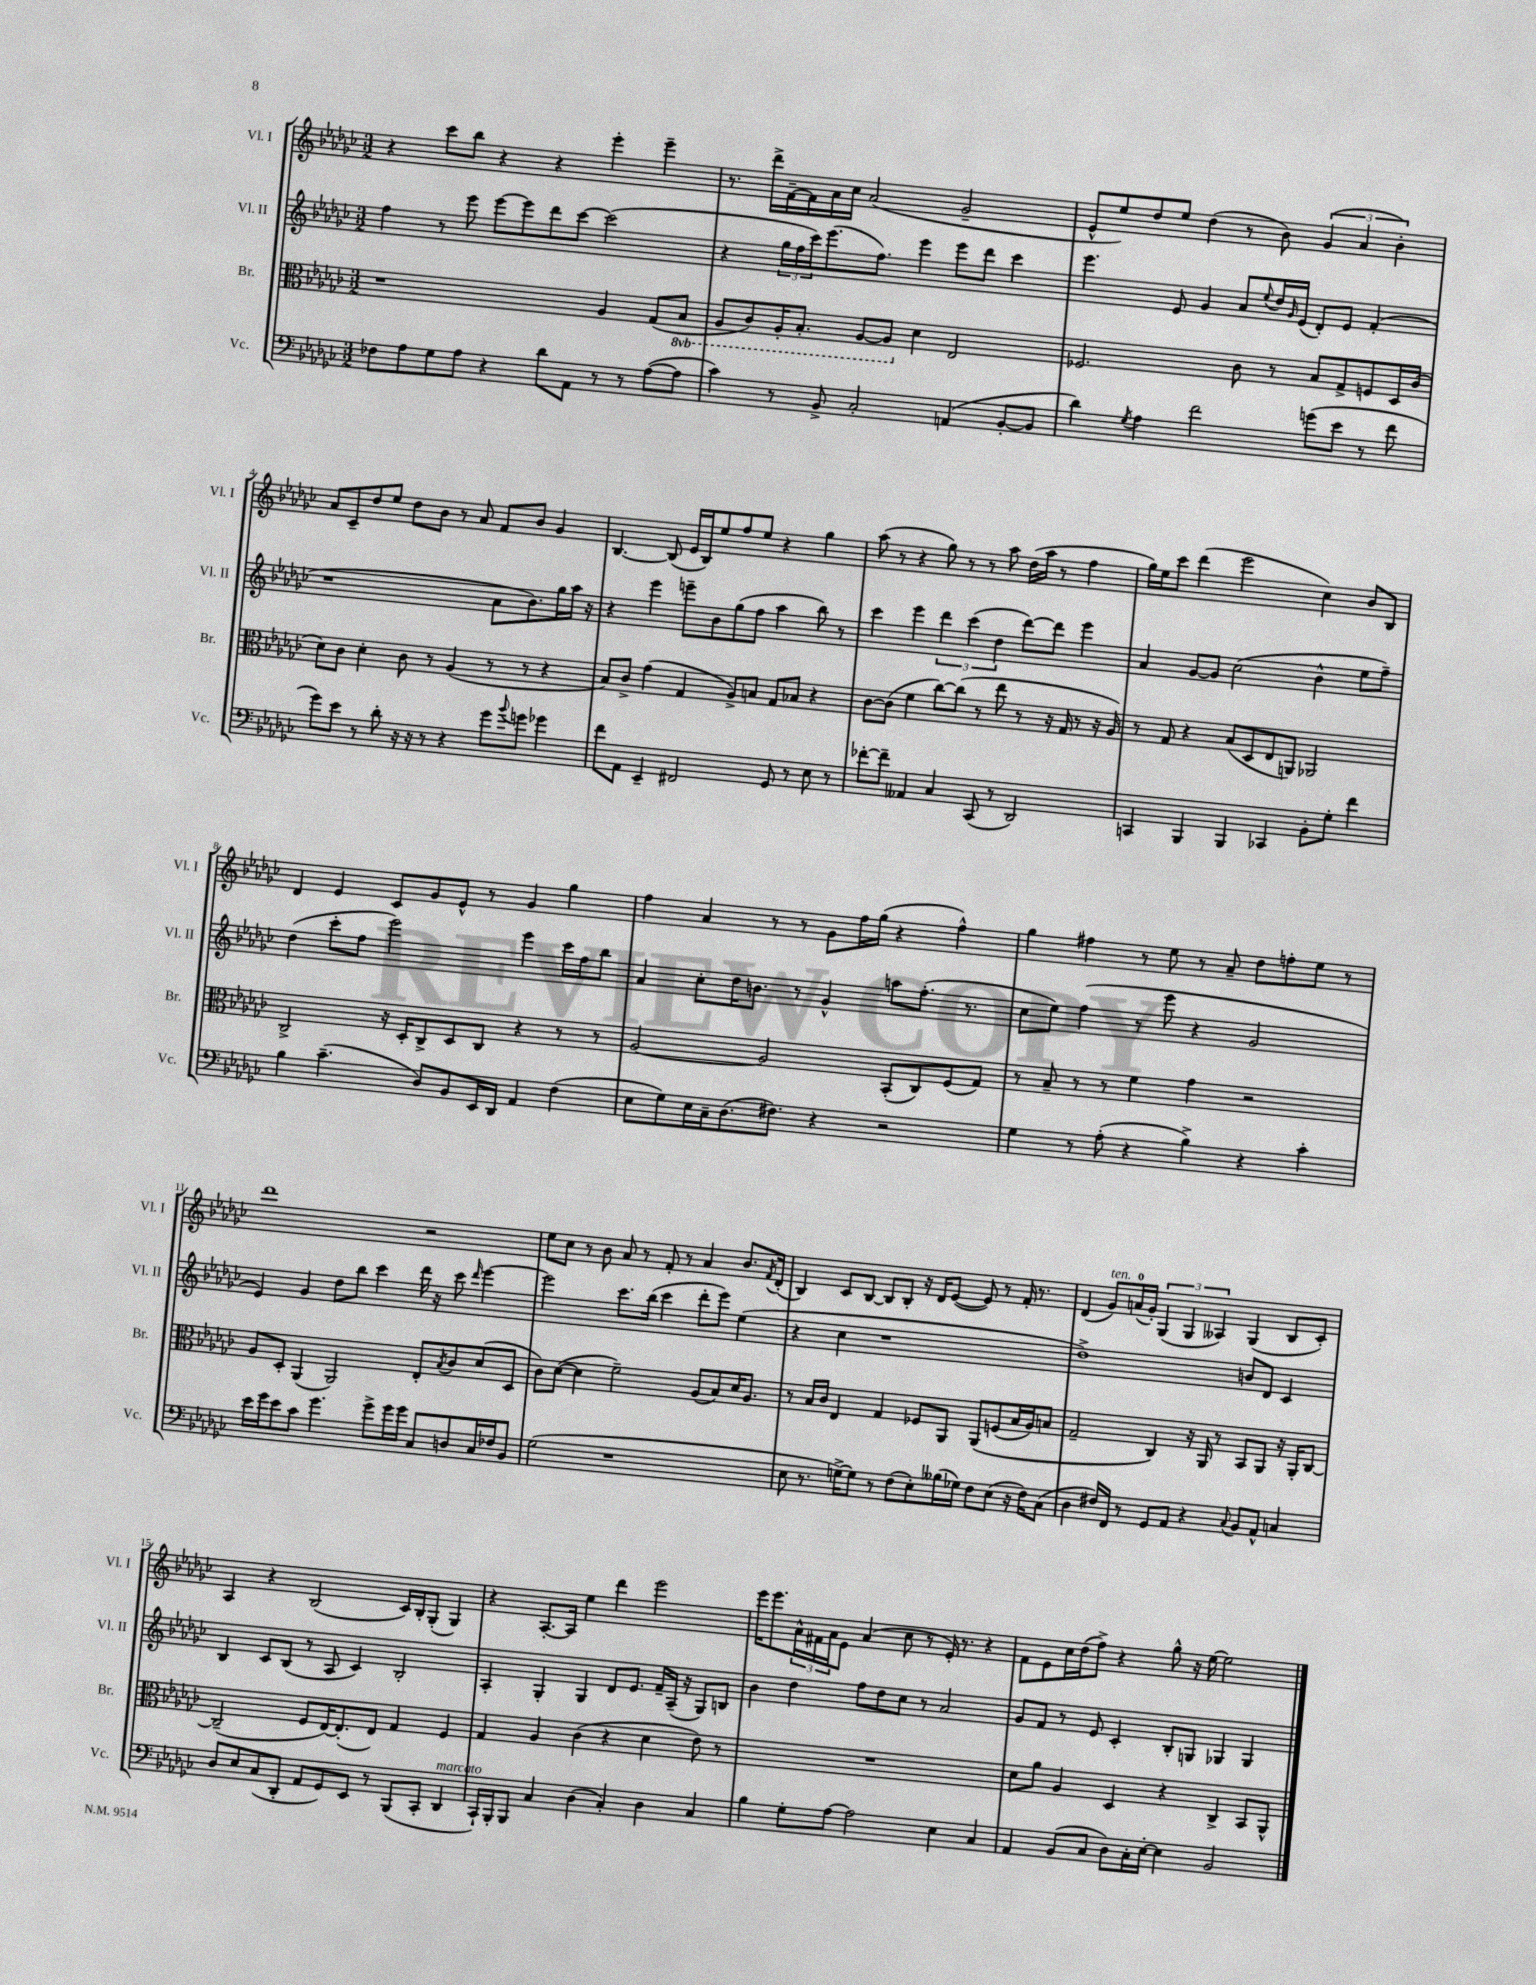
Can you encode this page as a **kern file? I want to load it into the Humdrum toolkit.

**kern	**kern	**kern	**kern
*staff4	*staff3	*staff2	*staff1
*clefF4	*clefC3	*clefG2	*clefG2
*k[b-e-a-d-g-c-]	*k[b-e-a-d-g-c-]	*k[b-e-a-d-g-c-]	*k[b-e-a-d-g-c-]
*M3/2	*M3/2	*M3/2	*M3/2
8F-	1r	4ff	4r
8A-	.	.	.
8G-	.	8r	8ccc-
8A-	.	8eee-	8bb-
4r	.	[8eee-	4r
.	.	8eee-]	.
8d-	.	8ddd-	4r
8AA-	.	[8ccc-	.
8r	4A-	(2ccc-]	4eee-'
8r	.	.	.
([8A-	(8G-	.	4eee-~
8A-]	8BB-	.	.
=	=	=	=
4c-)	8AA-	4r	8.r
.	8C-)	.	.
.	.	.	16ddd-^
8r	16AA-'	24gg-	[16f~
.	.	24ff	.
.	8.BB-'	.	16f]
.	.	24ccc-)	.
8BB-^	.	(8.eee-	16a-
.	.	.	16cc-
2C-'	[8AA-	.	(2a-
.	.	8.ff)	.
.	8AA-]	.	.
.	4d-	4eee-	.
(4AA	2E-	8eee-	2g-~
.	.	8ddd-	.
[8BB-'	.	4ccc-	.
8BB-]	.	.	.
=	=	=	=
4d-)	2.F-	4.eee-	8e-^^
.	.	.	8ee-)
8qG-	.	.	.
4A-	.	.	8dd-
.	.	8e-	8ee-
2f	.	4g-	(4dd-
.	8c-	8a-	8r
.	.	8qqee-	.
.	8r	16dd-	8b-)
.	.	16qqg-	.
.	.	(16e-	.
(8g	8B-	8d-')	(6g-
8e-	8G-^	8e-	.
.	.	.	6a-
8r	8F	(4f'	.
.	.	.	6b-')
8f	16D-	.	.
.	(16c-	.	.
=	=	=	=
8g-)	8d-)	1r	8a-
8e-	8c-	.	8c-~
8r	4d-'	.	8dd-
8d-'	.	.	8ee-
16r	8c-	.	8dd-
16r	.	.	.
8r	8r	.	8b-
4r	(4A-	.	8r
.	.	.	8a-
8g-	8r	8a-	8f
8qqb-	.	.	.
8g	8r	8.b-)	8b-
4g-	4r	.	4g-
.	.	16gg-	.
.	.	16aa-	.
.	.	16r	.
=	=	=	=
8f	8B-)	4r	[4.B-
8AA-	8c-^	.	.
4EE-~	(4g-	4eee-	.
.	.	.	(8B-]
2FF#	4G-	8eee~	16e-
.	.	.	16B-)
.	.	8b-	8ee-
.	8A-^)	(8gg-	8ff
.	8B	8ff	8ee-
8GG-	8G-	4aa-	4r
8r	8B-	.	.
8E-	4r	8bb-)	4gg-
8r	.	8r	.
=	=	=	=
[8f-'	[8c-	4ccc-	(8aa-
8f-~]	(8c-]	.	8r
4AA--	4f	4eee-	4r
4C-	[8cc-)	6ddd-	8gg-)
.	(8cc-]	.	8r
.	.	(6ccc-	.
(8CC-	8r	.	8r
.	.	6dd-	.
8r	8ee-	.	8aa-
2DD-)	8r	[8ddd-)	(16dd-
.	.	.	16aa-
.	16r	8ddd-]	8r
.	16G-	.	.
.	8r	4eee-	4ff
.	16r	.	.
.	16A-)	.	.
=	=	=	=
4CC	8r	4a-	16gg-)
.	.	.	16ee-
.	8G-	.	8ccc-
4BBB-	4r	[8g-	(4ddd-
.	.	8g-]	.
4BBB-	(8B-	(2cc-	2eee-
.	8D-	.	.
4CC-	8E-	.	.
.	8AA)	.	.
8BB-'	2AA-	4b-^^	4cc-)
8G-'	.	.	.
4f	.	8ee-	8b-
.	.	8ff~)	8B-
=	=	=	=
4B-	2C-^	(4dd-	4d-
(4.c-~	.	8ccc-'	4e-
.	.	8ff	.
.	16r	2eee-)	8c-
.	16D-'	.	.
8D-)	8C-^	.	8g-
8BB-	8D-	.	8e-^^
16EE-	8C-	.	8r
16DD-	.	.	.
4AA-	4r	4eee-	4g-
(4F	8r	16ccc-	4gg-
.	.	16ff	.
.	8r	8bb-	.
=	=	=	=
8E-	[2A-	4a-	4ff
8G-)	.	.	.
16E-	.	8cc-'	4a-
16C-~	.	.	.
(8.D-	.	16dd-	.
.	.	8.b	.
.	2A-]	.	8r
8.F#)	.	.	.
.	.	8r	8r
4r	.	4g-^^	8g-
.	.	.	16ff
.	.	.	(16gg-
2r	(8BB-'	8aa	4r
.	8C-)	(8.ff'	.
.	(8F	.	4ff^^)
.	.	8.r	.
.	8G-)	.	.
=	=	=	=
4G-	8r	8cc-	4gg-
.	8B-~	8ee-)	.
8r	8r	(4ff	4ff#
(8A-'	8r	.	.
4r	4f	8r	8r
.	.	8eee-	8ee-
4B-^)	4g-	4r	8r
.	.	.	8a-~
4r	2r	2g-	8dd-
.	.	.	8ff'
4c-'	.	.	8ee-
.	.	.	8r
=	=	=	=
16e-	8A-	4e-)	1ddd-
16g-	.	.	.
8e-	8D-'	.	.
8c-	(4AA-	4g-	.
4.g-	.	.	.
.	2AA-)	8dd-	.
.	.	8bb-	.
8g-^	.	4ccc-	.
16g-	.	.	.
16g-	.	.	.
8C-	8E-'	16ddd-	2r
.	.	16r	.
.	8qB-	.	.
8D	8c-	8ccc-	.
.	.	16qqddd-	.
16C-	(8d-	[4eee-	.
16F-	.	.	.
8BB-	8D-	.	.
=	=	=	=
(2G-	8c-)	2eee-]	8ee-
.	([8d-	.	8cc-
.	4d-]	.	8r
.	.	.	8b-
1r	2f~)	8.ccc-	8a-
.	.	.	8r
.	.	(16bb-	.
.	.	4ccc-	8f'
.	.	.	8r
.	(8A-	8ddd-'	4a-
.	8B-)	8eee-)	.
.	16d-	(4ee-	8.b-
.	8.A-	.	.
.	.	.	8qf
.	.	.	(16d-'
=	=	=	=
8E-	8r	4r	4B-)
8.r	16B-	.	.
.	16c-	.	.
.	4E-	4cc-	8c-
[16G^)	.	.	.
8G]	.	.	[8B-
8r	4G-	1r	8B-]
(8F	.	.	8B-'
8E-')	8F-	.	16r
.	.	.	16d-
(16B--	8AA-	.	([8e-
16G-)	.	.	.
8F	&(8AA-	.	8e-])
(8E-	(8F	.	8r
16r	16B-	.	16f'
16F)	16A-)	.	8.r
(8C-	8B	.	.
=	=	=	=
4D-	2G-~	1dd-^)	(4d-
16F#)	.	.	8g-)
16FF	.	.	.
8r	.	.	(16a
.	.	.	16g-')
8GG-	4C-&)	.	(6G-
8AA-	.	.	.
.	.	.	6G-
4r	16r	.	.
.	16AA-	.	.
.	.	.	6A--)
.	8r	.	.
8qqC-	.	.	.
8BB-	8BB-	8b	(4G-
8AA-^^	8AA-	8d-	.
4C	16r	4c-	8B-
.	16AA-'	.	.
.	[8C-	.	8c-')
=	=	=	=
8D-	(2C-~]	4B-	4A-
8E-	.	.	.
(8C-	.	8c-	4r
8DD-'	.	(8B-	.
8AA-	8F	8r	(2B-
8GG-)	[16E-)	8A-	.
.	(8.E-']	.	.
8EE-	.	4c-)	.
8r	8E-)	.	.
(8BBB-	4G-	2B-'	16c-)
.	.	.	16B-'
8CC-'	.	.	(8G-'
4DD-	4F	.	4G-)
=	=	=	=
16CC-`)	4G-	4A-'	4r
16BBB-'	.	.	.
8BBB-	.	.	.
4C-	4A-	4G-'	[8.A-'
.	.	.	16A-]
(4D-	(4c-	4G-	4ee-
4C-')	4r	8d-	4ddd-
.	.	8.e-	.
4D-	4d-	.	2eee-
.	.	16f~	.
.	.	(16A-~	.
.	.	16r	.
4C-	8e-)	8G-)	.
.	8r	8B	.
=	=	=	=
4B-	1.r	4b-	16eee-
.	.	.	8.eee-
8G-'	.	4dd-	24a-^^
.	.	.	24f#
.	.	.	24a-
[8A-	.	.	8e-
2A-]	.	8ff	(4a-
.	.	8dd-	.
.	.	8cc-	8cc-
.	.	8r	8r
4E-	.	2a-	16e-')
.	.	.	8.r
4C-	.	.	4r
=	=	=	=
4AA-	8d-	8g-	8f
.	8a-	8f	8e-
(8BB-	4A-	8r	16cc-
.	.	.	(16dd-
8C-	.	8e-	8ff^)
8D-)	4D-	4c-'	4r
16C-'	.	.	.
[16E-'	.	.	.
4E-]	4r	8B-'	8gg-^^
.	.	8G	16r
.	.	.	[16ee-
2BB-	4C-^	4G-	2ee-]
.	8BB-	4G-	.
.	8AA-^^	.	.
==	==	==	==
*-	*-	*-	*-
